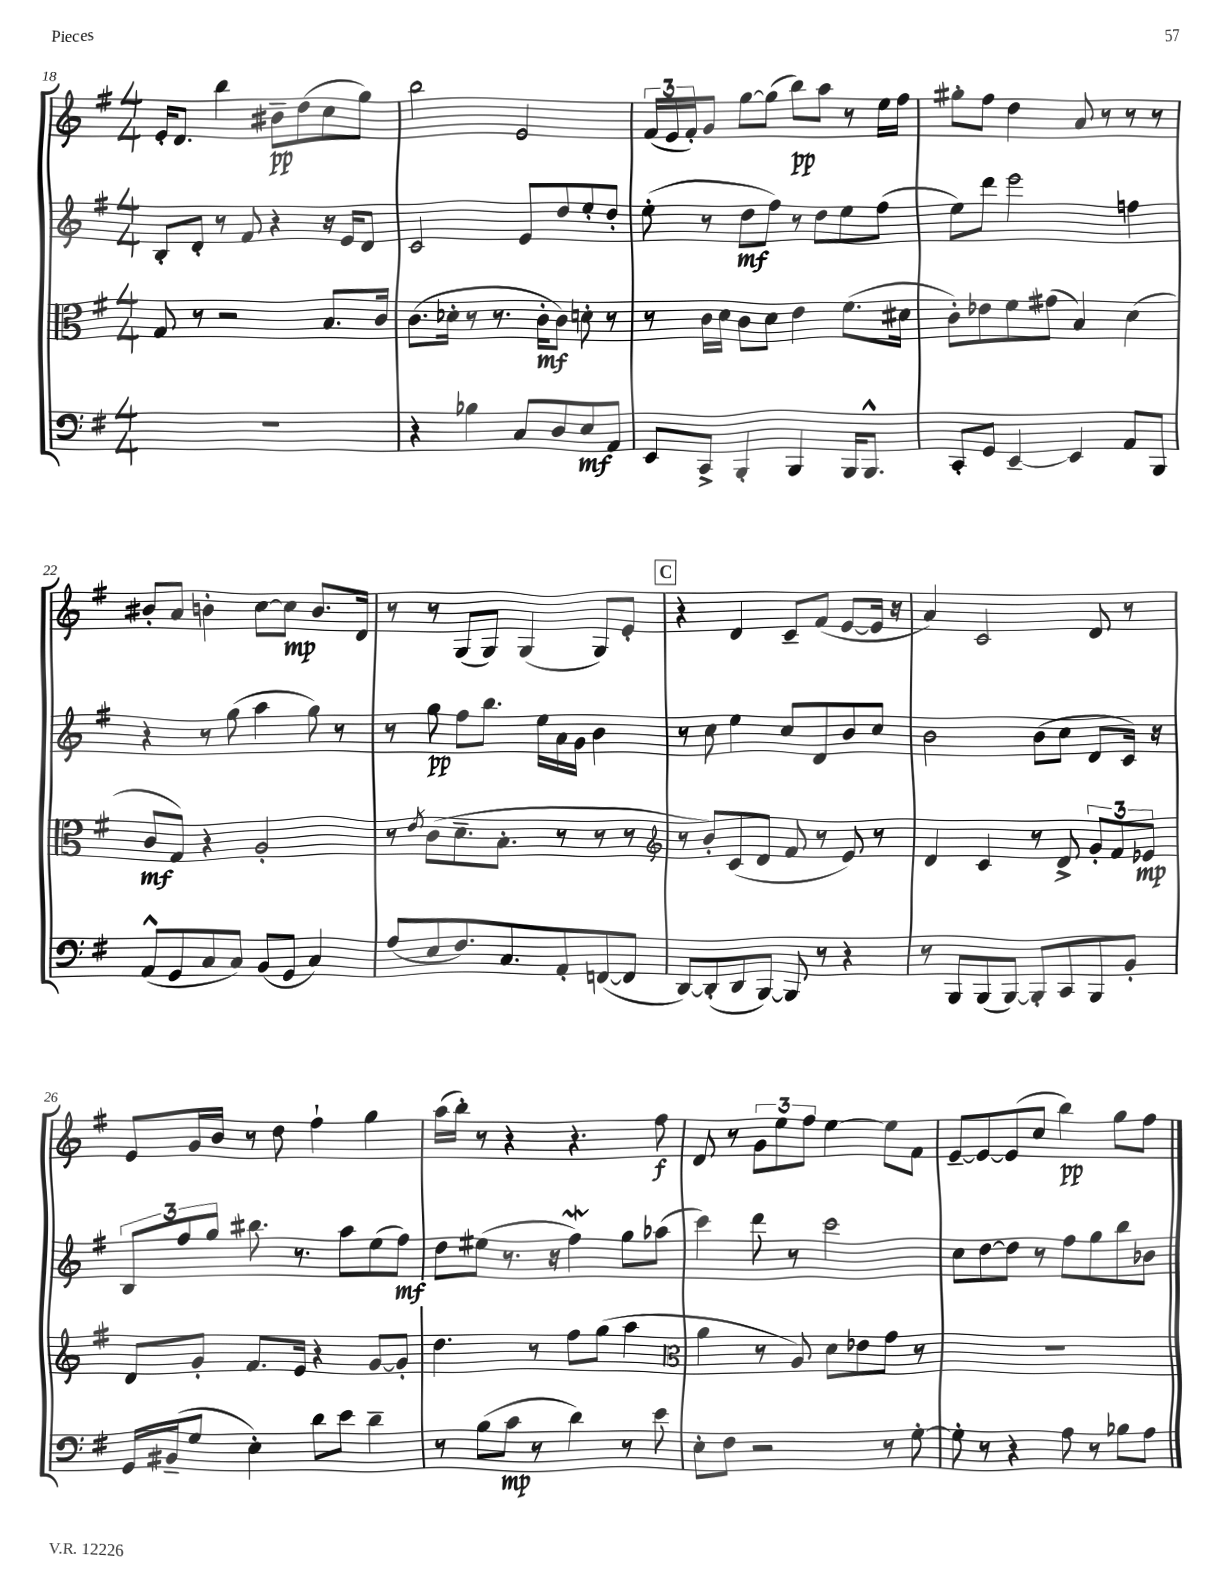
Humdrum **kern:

**kern	**dynam	**kern	**dynam	**kern	**dynam	**kern	**dynam
*part4	*part4	*part3	*part3	*part2	*part2	*part1	*part1
*staff4	*staff4	*staff3	*staff3	*staff2	*staff2	*staff1	*staff1
*clefF4	*	*clefC3	*	*clefG2	*	*clefG2	*
*k[f#]	*	*k[f#]	*	*k[f#]	*	*k[f#]	*
*M4/4	*	*M4/4	*	*M4/4	*	*M4/4	*
=18	=18	=18	=18	=18	=18	=18	=18
1r	.	8G/	.	8B'/L	.	16e'/KL	.
.	.	.	.	.	.	8.d/J	.
.	.	8r	.	8d'/J	.	.	.
.	.	2r	.	8r	.	4bb\	.
.	.	.	.	8f#/	.	.	.
.	.	.	.	4r	.	8b#X~\L	pp
.	.	.	.	.	.	(8dd\	.
.	.	8.B/L	.	16r	.	8cc\	.
.	.	.	.	16e/KL	.	.	.
.	.	.	.	8d/J	.	8gg\J)	.
.	.	16c/Jk	.	.	.	.	.
=19	=19	=19	=19	=19	=19	=19	=19
4r	.	(8.c\L	.	2c/	.	2bb\	.
.	.	16d-X'\Jk	.	.	.	.	.
4B-X\	.	8r	.	.	.	.	.
.	.	8.r	.	.	.	.	.
8C/L	.	.	.	8e/L	.	2e/	.
.	.	16c'\KL	mf	.	.	.	.
8D/	.	8c\J)	.	8dd/	.	.	.
8E/	mf	8dn'\	.	8ee'/	.	.	.
8AA/J	.	8r	.	8dd'/J	.	.	.
=20	=20	=20	=20	=20	=20	=20	=20
8EE/L	.	8r	.	(8ee'\	.	(24f#/LL	.
.	.	.	.	.	.	24e/	.
.	.	.	.	.	.	24f#'/J)	.
8CC^/J	.	16c\LL	.	8r	.	8g/J	.
.	.	16d\JJ	.	.	.	.	.
4BBB'/	.	8c\L	.	8dd\L	mf	[8gg\L	.
.	.	8d\J	.	8ff#\J)	.	(8gg\J]	.
4BBB/	.	4e\	.	8r	.	8bb\L)	pp
.	.	.	.	8dd\L	.	8aa\J	.
16BBB/KL	.	(8.f#\L	.	8ee\	.	8r	.
8.BBB^^/J	.	.	.	.	.	.	.
.	.	.	.	(8ff#\J	.	16ee\LL	.
.	.	16d#X\Jk	.	.	.	16ff#\JJ	.
=21	=21	=21	=21	=21	=21	=21	=21
8CC'/L	.	8c'\L)	.	8ee\L)	.	8gg#X'\L	.
8GG/J	.	8e-X\	.	8ddd\J	.	8ff#\J	.
[4EE~/	.	8f#\	.	2eee\	.	4dd\	.
.	.	(8g#X\J	.	.	.	.	.
4EE/]	.	4B/)	.	.	.	8a/	.
.	.	.	.	.	.	8r	.
8AA/L	.	(4d\	.	4ffn\	.	8r	.
8BBB/J	.	.	.	.	.	8r	.
!!LO:LB:g=z
=22	=22	=22	=22	=22	=22	=22	=22
(8AA^^/L	.	8c/L	mf	4r	.	8b#X'/L	.
8GG/	.	8G/J)	.	.	.	8a/J	.
8C/	.	4r	.	8r	.	4bn'\	.
8C/J)	.	.	.	(8gg\	.	.	.
(8BB/L	.	2A'/	.	4aa\	.	[8cc\L	.
8GG/J	.	.	.	.	.	8cc\J]	mp
4C/)	.	.	.	8gg\)	.	8.b/L	.
.	.	.	.	8r	.	.	.
.	.	.	.	.	.	16d/Jk	.
=23	=23	=23	=23	=23	=23	=23	=23
(8A/L	.	8r	.	8r	.	8r	.
.	.	8qe/	.	.	.	.	.
8E/	.	(8c\L	.	8gg\	pp	8r	.
8.F#/)	.	8.d~\	.	8ff#\L	.	(8G/L	.
.	.	.	.	8.bb\J	.	8G/J)	.
8.C/	.	8.B'\J	.	.	.	.	.
.	.	.	.	.	.	(4G/	.
.	.	.	.	16ee\LL	.	.	.
8AA'/	.	8r	.	16a\	.	.	.
.	.	.	.	16g\JJ	.	.	.
([8FFn/	.	8r	.	4b\	.	8G/L)	.
8FF/J]	.	8r	.	.	.	8e'/J	.
!!LO:REH:place=s1:t=C
=24	=24	=24	=24	=24	=24	=24	=24
*	*	*clefG2	*	*	*	*	*
[8DD/L)	.	8r	.	8r	.	4r	.
(8DD'/]	.	8b'/L)	.	8cc\	.	.	.
8DD/	.	(8c/	.	4ee\	.	4d/	.
[8BBB/J)	.	8d/J	.	.	.	.	.
8BBB/]	.	8f#/	.	8cc/L	.	8c~/L	.
8r	.	8r	.	8d/	.	(8f#/J	.
4r	.	8e/)	.	8b/	.	[8e/L	.
.	.	8r	.	8cc/J	.	16e/Jk]	.
.	.	.	.	.	.	16r	.
=25	=25	=25	=25	=25	=25	=25	=25
8r	.	4d/	.	2b\	.	4a/)	.
8BBB/L	.	.	.	.	.	.	.
(8BBB/	.	4c/	.	.	.	2c/	.
[8BBB/J)	.	.	.	.	.	.	.
8BBB'/L]	.	8r	.	(8b\L	.	.	.
8CC/	.	8d^/	.	8cc\J	.	.	.
8BBB/	.	12g'/L	.	8d/L	.	8d/	.
.	.	12f#/	.	.	.	.	.
8BB'/J	.	.	.	16c/Jk)	.	8r	.
.	.	12e-X/J	mp	.	.	.	.
.	.	.	.	16r	.	.	.
!!LO:LB:g=z
=26	=26	=26	=26	=26	=26	=26	=26
16GG/LL	.	8d/L	.	12B/L	.	8e/L	.
(16BB#X~/J	.	.	.	.	.	.	.
.	.	.	.	12ff#/	.	.	.
8G/J	.	8g'/J	.	.	.	16g/L	.
.	.	.	.	12gg/J	.	.	.
.	.	.	.	.	.	16b/JJ	.
4E'\)	.	8.f#/L	.	8.bb#X\	.	8r	.
.	.	.	.	.	.	8dd\	.
.	.	16e/Jk	.	8.r	.	.	.
8d\L	.	4r	.	.	.	4ff#`\	.
8e\J	.	.	.	8aa\L	.	.	.
4d~\	.	[8g/L	.	(8ee\	.	4gg\	.
.	.	8g'/J]	.	8ff#\J)	mf	.	.
=27	=27	=27	=27	=27	=27	=27	=27
8r	.	4.dd\	.	8dd\L	.	(16aa\LL	.
.	.	.	.	.	.	16bb'\JJ)	.
(8B\L	.	.	.	(8ee#X\J	.	8r	.
8c\J	mp	.	.	8.r	.	4r	.
8r	.	8r	.	.	.	.	.
.	.	.	.	16r	.	.	.
4d\)	.	8ff#\L	.	4ff#W\)	.	4.r	.
.	.	(8gg\J	.	.	.	.	.
8r	.	4aa\	.	8gg\L	.	.	.
8e\	.	.	.	(8aa-X\J	.	8ff#\	f
=28	=28	=28	=28	=28	=28	=28	=28
*	*	*clefC3	*	*	*	*	*
8E'\L	.	4a\	.	4ccc\)	.	8d/	.
8F#\J	.	.	.	.	.	8r	.
2r	.	8r	.	8ddd\	.	12g\L	.
.	.	.	.	.	.	12ee\	.
.	.	8A/)	.	8r	.	.	.
.	.	.	.	.	.	12ff#\J	.
.	.	8d\L	.	2ccc\	.	[4ee\	.
.	.	8e-X\	.	.	.	.	.
8r	.	8g\J	.	.	.	8ee\L]	.
[8G'\	.	8r	.	.	.	8f#\J	.
=29	=29	=29	=29	=29	=29	=29	=29
8G'\]	.	1r	.	8cc\L	.	[8e~/L	.
8r	.	.	.	[8dd\	.	8e/_	.
4r	.	.	.	8dd\J]	.	(8e/]	.
.	.	.	.	8r	.	8cc/J	.
8A\	.	.	.	8ff#\L	.	4bb\)	pp
8r	.	.	.	8gg\	.	.	.
8B-X\L	.	.	.	8bb\	.	8gg\L	.
8A\J	.	.	.	8b-X\J	.	8ff#\J	.
==	==	==	==	==	==	==	==
*-	*-	*-	*-	*-	*-	*-	*-
